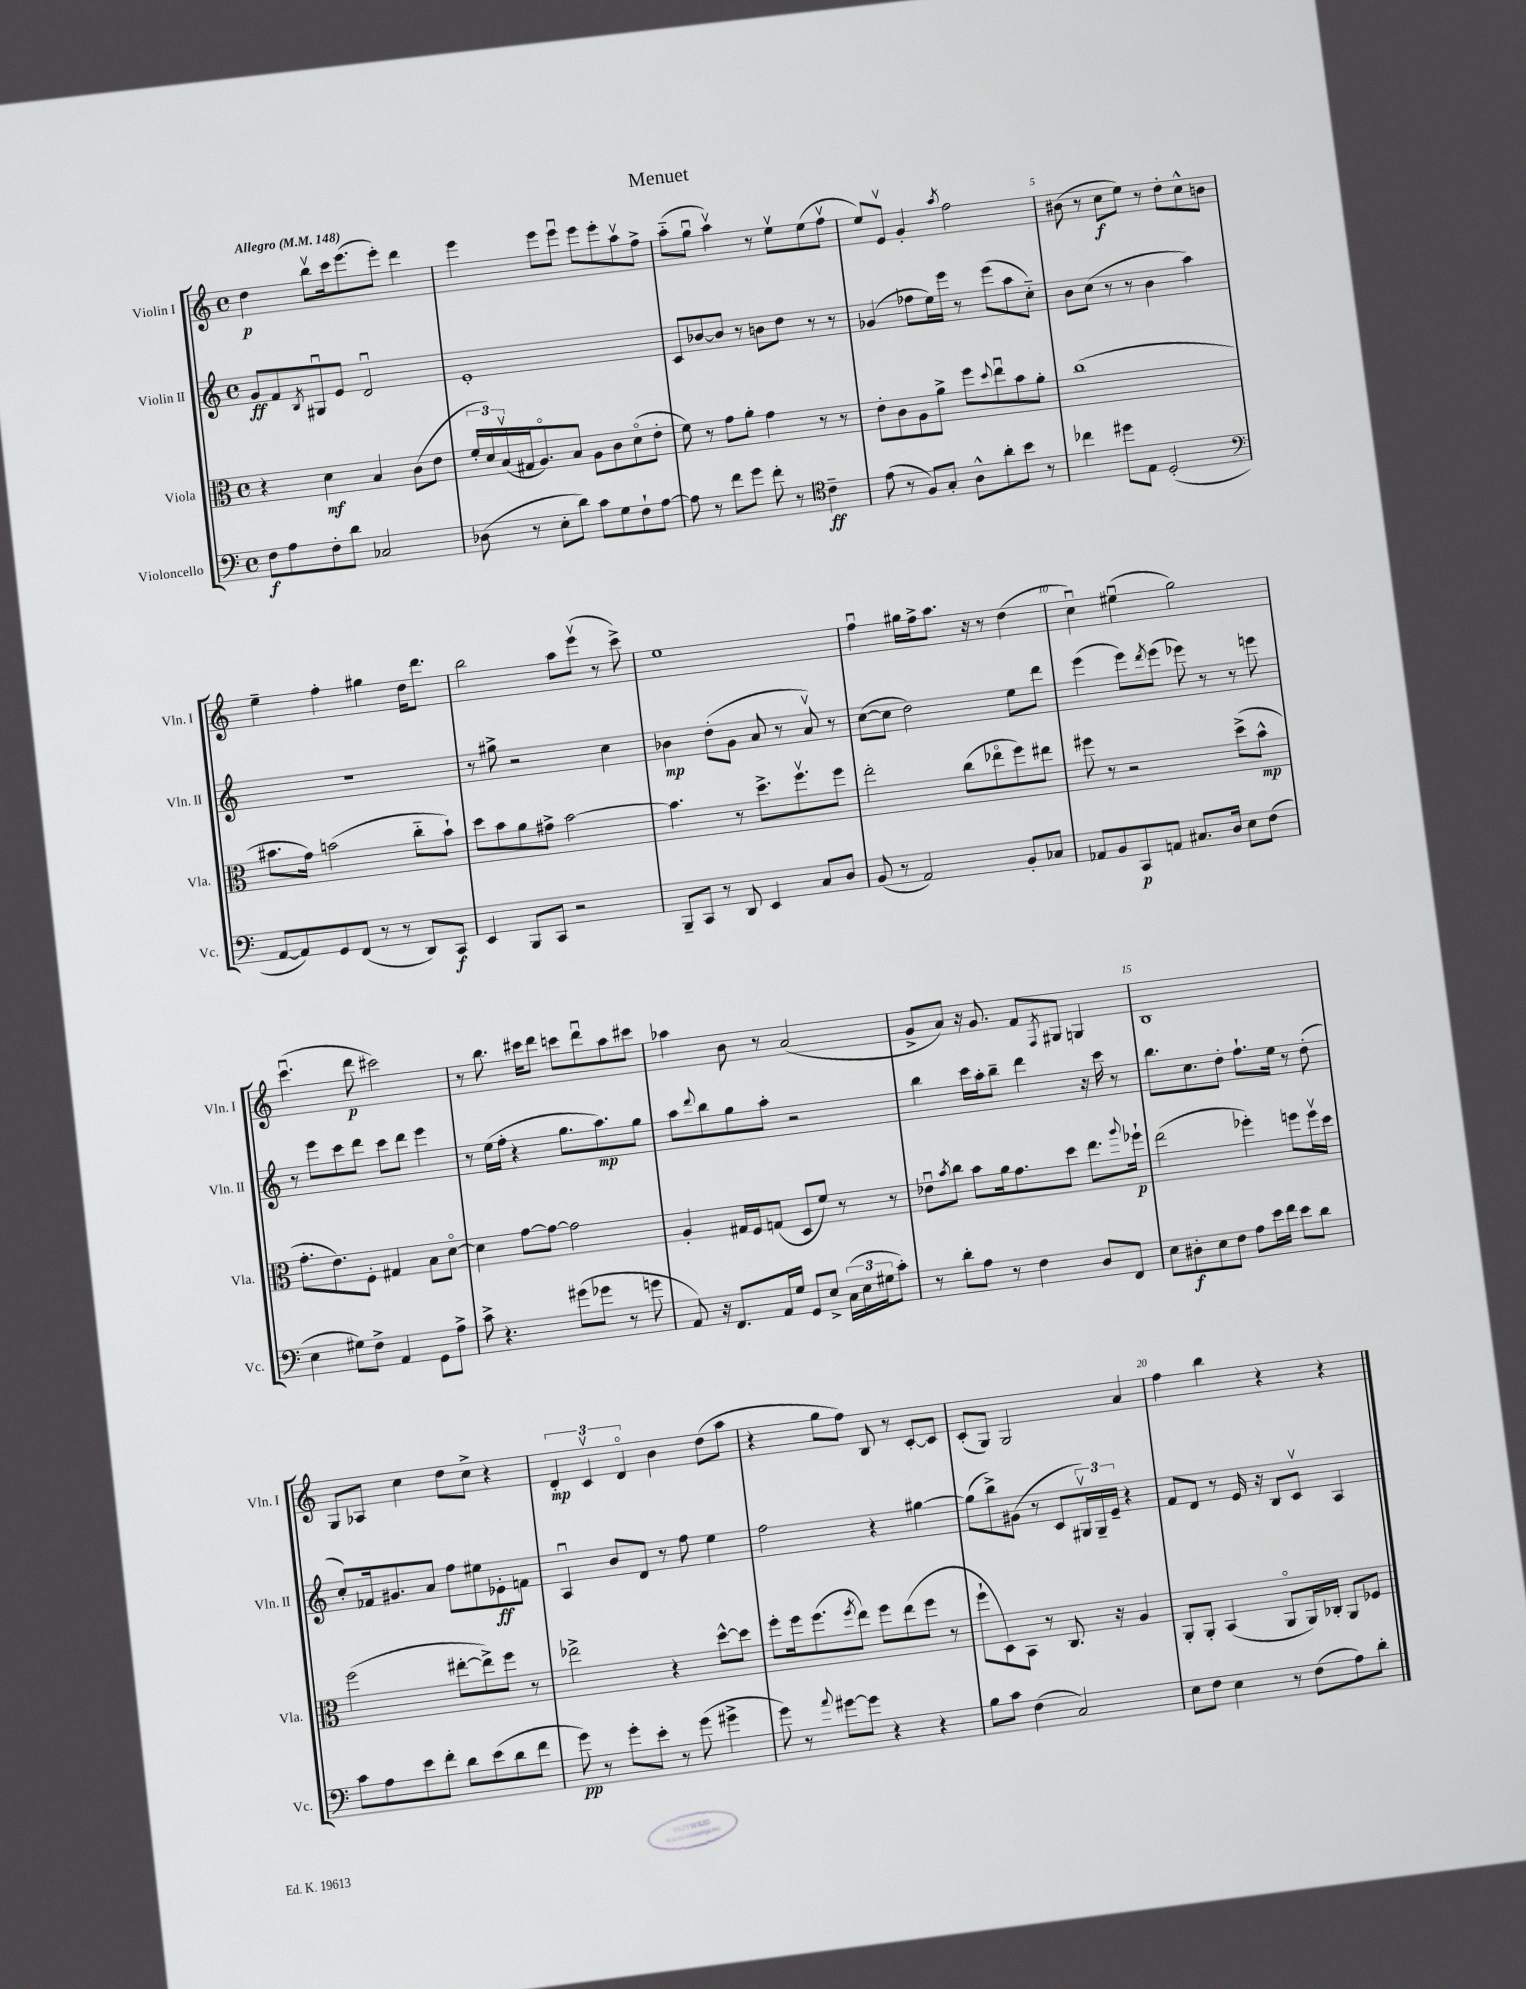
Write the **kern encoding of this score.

**kern	**dynam	**kern	**dynam	**kern	**dynam	**kern	**dynam
*part4	*part4	*part3	*part3	*part2	*part2	*part1	*part1
*staff4	*staff4	*staff3	*staff3	*staff2	*staff2	*staff1	*staff1
*I"Violoncello	*	*I"Viola	*	*I"Violin II	*	*I"Violin I	*
*I'Vc.	*	*I'Vla.	*	*I'Vln. II	*	*I'Vln. I	*
*clefF4	*	*clefC3	*	*clefG2	*	*clefG2	*
*k[]	*	*k[]	*	*k[]	*	*k[]	*
*M4/4	*	*M4/4	*	*M4/4	*	*M4/4	*
*met(c)	*	*met(c)	*	*met(c)	*	*met(c)	*
*MM148	*	*MM148	*	*MM148	*	*MM148	*
=1	=1	=1	=1	=1	=1	=1	=1
!	!	!	!	!	!	!LO:TX:a:B:t=Allegro	!
8F\L	f	4r	.	8g/L	ff	4dd\	p
8A\	.	.	.	8f/	.	.	.
.	.	.	.	8qB/	.	.	.
8F'\	.	4d\	mf	8G#Xu/	.	8bbv\L	.
8d\J	.	.	.	8e/J	.	16ccc\k	.
.	.	.	.	.	.	(8.eee\	.
2C-X/	.	4B/	.	2du/	.	.	.
.	.	.	.	.	.	8eee'\J)	.
.	.	(8c\L	.	.	.	4ddd\	.
.	.	8e\J	.	.	.	.	.
=2	=2	=2	=2	=2	=2	=2	=2
(8D-X\	.	24f'/LL	.	1e'	.	4eee\	.
.	.	24d/)	.	.	.	.	.
.	.	(24Bv/	.	.	.	.	.
8r	.	16G#X/J	.	.	.	.	.
.	.	8.A/)	.	.	.	.	.
8E'\L	.	.	.	.	.	8eee\L	.
8d\J)	.	8B/J	.	.	.	8eeeu\J	.
8c\L	.	8A\L	.	.	.	8eee\L	.
8G\	.	8c\	.	.	.	8eee'\	.
8F`\	.	(8d\	.	.	.	8aav\	.
[8A\J	.	8e'\J	.	.	.	8ff^\J	.
=3	=3	=3	=3	=3	=3	=3	=3
8A\]	.	8f\)	.	8c/L	.	(8aa\L	.
8r	.	8r	.	[8b-X/	.	8ggu\J	.
8f\L	.	8g\L	.	8b-/J]	.	4aav\)	.
8g\J	.	8a'\J	.	8r	.	.	.
8f'\	.	4g\	.	8bn\L	.	8r	.
8r	.	.	.	8dd\J	.	8eev\L	.
*clefC4	*	*	*	*	*	*	*
4c~\	ff	8r	.	8r	.	(8ee\	.
.	.	8r	.	8r	.	8ffv\J	.
=4	=4	=4	=4	=4	=4	=4	=4
(8e\	.	8e'\L	.	(4g-X/	.	8ee/L)	.
8r	.	8c\	.	.	.	8ev/J	.
8F/L)	.	8A\	.	8ff-X\L	.	4g'/	.
8G'/J	.	8a^\J	.	16ee\L)	.	.	.
.	.	.	.	16eee\JJ	.	.	.
.	.	.	.	.	.	8qaa/	.
8A^^\L	.	8ff\L	.	8r	.	2ff\	.
.	.	8qqdd/	.	.	.	.	.
8a'\	.	8eeu\	.	(8eee\L	.	.	.
8b\J	.	8b\	.	8aa\	.	.	.
8r	.	8a'\J	.	8cc\J)	.	.	.
=5	=5	=5	=5	=5	=5	=5	=5
4cc-X\	.	(1cc	.	8b\L	.	(8b#X\	.
.	.	.	.	(8cc\J	.	8r	.
8dd#X\L	.	.	.	8r	.	8cc\L	f
8E\J	.	.	.	8r	.	8ee\J)	.
(2D'/	.	.	.	4b\	.	8r	.
.	.	.	.	.	.	8dd'\L	.
.	.	.	.	4aa\)	.	8cc^^\	.
.	.	.	.	.	.	8bn\J	.
!!LO:LB:g=z
=6	=6	=6	=6	=6	=6	=6	=6
*clefF4	*	*	*	*	*	*	*
[8AA/L	.	8.b#X\L	.	1r	.	4ee~\	.
8AA/])	.	.	.	.	.	.	.
.	.	16g\Jk)	.	.	.	.	.
8GG/	.	(2bn\	.	.	.	4ff'\	.
(8FF/J	.	.	.	.	.	.	.
8r	.	.	.	.	.	4gg#X\	.
8r	.	.	.	.	.	.	.
8DD/L)	.	8cc\L	.	.	.	16dd\KL	.
.	.	.	.	.	.	8.ddd\J	.
8CC/J	f	8b`\J)	.	.	.	.	.
=7	=7	=7	=7	=7	=7	=7	=7
4EE/	.	8dd\L	.	8r	.	2bb\	.
.	.	8b\	.	8gg#X^\	.	.	.
8BBB/L	.	8a\	.	2r	.	.	.
8CC/J	.	8g#X^\J	.	.	.	.	.
2r	.	[2b\	.	.	.	8aa\L	.
.	.	.	.	.	.	(8eeev\J	.
.	.	.	.	4cc\	.	8r	.
.	.	.	.	.	.	8ccc^\)	.
=8	=8	=8	=8	=8	=8	=8	=8
8BBB~/L	.	4.b\]	.	4b-X\	mp	1ee	.
8CC/J	.	.	.	.	.	.	.
8r	.	.	.	(8dd'\L	.	.	.
8DD/	.	8r	.	8g\J	.	.	.
4EE/	.	8.dd^\L	.	8a/	.	.	.
.	.	.	.	8r	.	.	.
.	.	8.ffv\	.	.	.	.	.
8C/L	.	.	.	8av/)	.	.	.
8D/J	.	8ff\J	.	8r	.	.	.
=9	=9	=9	=9	=9	=9	=9	=9
(8BB/	.	2ee'\	.	([8cc\L	.	4ffu\	.
8r	.	.	.	8cc\J]	.	.	.
2AA/)	.	.	.	2dd\)	.	16gg#X\LL	.
.	.	.	.	.	.	16ff^\J	.
.	.	.	.	.	.	8.aa\J	.
.	.	(8cc\L	.	.	.	.	.
.	.	.	.	.	.	16r	.
.	.	8ee-X\	.	.	.	8r	.
8BB'/L	.	8ff\)	.	8ee\L	.	(4dd\	.
8C-X/J	.	8ee#X\J	.	8ddd\J	.	.	.
=10	=10	=10	=10	=10	=10	=10	=10
8AA-X/L	.	8ff#X\	.	(4eee\	.	4ccu\)	.
8BB/	.	8r	.	.	.	.	.
8CC/	p	2r	.	8eee\L)	.	(4ee#Xu\	.
.	.	.	.	8qddd/	.	.	.
8AAn/J	.	.	.	(8eee\J	.	.	.
8.C#X/L	.	.	.	8eee-X\)	.	2gg\)	.
.	.	.	.	8r	.	.	.
16D/Jk	.	.	.	.	.	.	.
8E\L	.	(8dd^\L	.	8r	.	.	.
(8F\J	.	8b^^\J	mp	8eeen\	.	.	.
!!LO:LB:g=z
=11	=11	=11	=11	=11	=11	=11	=11
4E\	.	8.g'\L	.	8r	.	(4.cccu\	.
.	.	.	.	8eee\L	.	.	.
.	.	8.e\)	.	.	.	.	.
8G#X\L)	.	.	.	8ccc\	.	.	.
8F^\J	.	8F'\J	.	8ddd\J	.	8ddd\	p
4AA/	.	4G#X/	.	8ccc\L	.	2ccc#X\)	.
.	.	.	.	8ddd\J	.	.	.
8GG\L	.	8B\L	.	4eee\	.	.	.
8A^\J	.	[8d\J	.	.	.	.	.
=12	=12	=12	=12	=12	=12	=12	=12
8c^\	.	4d\]	.	8r	.	8r	.
4.r	.	.	.	(16ee\LL	.	8.bb\	.
.	.	.	.	16ff'\JJ	.	.	.
.	.	[8g\L	.	4r	.	.	.
.	.	.	.	.	.	16ccc#X\KL	.
.	.	8g\J_	.	.	.	8ddd\J	.
(8g#X\L	.	2g\]	.	8.gg\L	.	8cccn\L	.
8g-X\J	.	.	.	.	.	8dddu\	.
.	.	.	.	8.aa\)	mp	.	.
8r	.	.	.	.	.	8aa\	.
8gn\	.	.	.	8gg\J	.	8ccc#X\J	.
=13	=13	=13	=13	=13	=13	=13	=13
8AA/)	.	4A'/	.	8aa\L	.	4aa-X\	.
.	.	.	.	8qqddd/	.	.	.
16r	.	.	.	8bb\	.	.	.
8.FF/L	.	.	.	.	.	.	.
.	.	16G#X/LL	.	8gg\	.	8b\	.
.	.	16F/J	.	.	.	.	.
16AA/L	.	(8Gn/J	.	8aa'\J	.	8r	.
16G/JJ	.	.	.	.	.	.	.
8GG/L	.	8D/L	.	2r	.	(2a/	.
8E^/J	.	8f/J)	.	.	.	.	.
(24C\LL	.	8r	.	.	.	.	.
24E\	.	.	.	.	.	.	.
24G#X\J	.	.	.	.	.	.	.
8c'\J)	.	8r	.	.	.	.	.
=14	=14	=14	=14	=14	=14	=14	=14
8r	.	8e-Xu\L	.	4bb\	.	8g^/L	.
.	.	8qb/	.	.	.	.	.
8d'\L	.	8cc\J	.	.	.	8a/J)	.
8A\J	.	8b\L	.	16ccc\LL	.	16r	.
.	.	.	.	16aa'\J	.	8.g/	.
8r	.	16a\k	.	8bb~\J	.	.	.
.	.	8.g\	.	.	.	.	.
4F\	.	.	.	4ddd\	.	8f/L	.
.	.	.	.	.	.	8qF/	.
.	.	8dd\J	.	.	.	8G#X/J	.
8D/L	.	8.ee\L	.	16r	.	4Gn/	.
.	.	.	.	16ccc\	.	.	.
8FF/J	.	.	.	8r	.	.	.
.	.	8qqaa/	.	.	.	.	.
.	.	16ff-X`\Jk	p	.	.	.	.
=15	=15	=15	=15	=15	=15	=15	=15
8E\L	.	(2ee\	.	8.bb\L	.	1B	.
8D#X'\	f	.	.	.	.	.	.
.	.	.	.	8.cc\	.	.	.
8E\	.	.	.	.	.	.	.
8F\J	.	.	.	8dd'\J	.	.	.
8A\L	.	4ff-X'\)	.	8.ff`\L	.	.	.
16e\L	.	.	.	.	.	.	.
16f\JJ	.	.	.	16ee\Jk	.	.	.
8e\L	.	8ffn\L	.	8r	.	.	.
8d\J	.	16ffv\L	.	(8dd'\	.	.	.
.	.	16dd\JJ	.	.	.	.	.
!!LO:LB:g=z
=16	=16	=16	=16	=16	=16	=16	=16
8c\L	.	(2ff\	.	8cc'/L)	.	8G/L	.
8A\	.	.	.	16f-X/k	.	8A-X/J	.
.	.	.	.	8.g#X/	.	.	.
8e\	.	.	.	.	.	4cc\	.
8f'\J	.	.	.	8a/J	.	.	.
8d\L	.	[8ee#X'\L	.	8ff\L	.	8dd\L	.
(8e\	.	8ee#^\])	.	8ee#X\	.	8cc^\J	.
8d\	.	8ff\J	.	8e-X'\	ff	4r	.
8f\J	.	8r	.	8fn\J	.	.	.
=17	=17	=17	=17	=17	=17	=17	=17
8g\)	pp	2ee-X^\	.	4Au/	.	6d'/	mp
8r	.	.	.	.	.	.	.
.	.	.	.	.	.	6cv/	.
8g'\L	.	.	.	8b/L	.	.	.
.	.	.	.	.	.	6d/	.
8e'\J	.	.	.	8d/J	.	.	.
8r	.	4r	.	8r	.	4b\	.
(8g\	.	.	.	8ff\	.	.	.
4g#X^\	.	[8dd^^\L	.	4ee\	.	(8dd\L	.
.	.	8dd\J]	.	.	.	8aa\J	.
=18	=18	=18	=18	=18	=18	=18	=18
8g\)	.	8ff'\L	.	2ff\	.	4r	.
8r	.	16ff\k	.	.	.	.	.
.	.	(8.ff\	.	.	.	.	.
8qqa/	.	.	.	.	.	.	.
[8g#X\L	.	.	.	.	.	8gg\L	.
.	.	8qff/	.	.	.	.	.
8g#\J]	.	8ee\J)	.	.	.	8ff\J)	.
4r	.	8ff\L	.	4r	.	8B/	.
.	.	(8ee\	.	.	.	8r	.
4r	.	8ff\J	.	[4gg#X\	.	[8c'/L	.
.	.	8r	.	.	.	8c/J]	.
=19	=19	=19	=19	=19	=19	=19	=19
8B\L	.	8ff`\L	.	(8gg#\L]	.	(8c'/L	.
8c\J	.	8D\)	.	8bb^\)	.	8G/J)	.
(4F\	.	8BB\J	.	(8g#X\J	.	2G/	.
.	.	8r	.	8r	.	.	.
2C/)	.	8.C/	.	8c/L	.	.	.
.	.	.	.	24G#Xv/L)	.	.	.
.	.	.	.	24G#~/	.	.	.
.	.	16r	.	.	.	.	.
.	.	.	.	24e~/JJ	.	.	.
.	.	4A/	.	4r	.	4a/	.
=20	=20	=20	=20	=20	=20	=20	=20
8E\L	.	8AA'/L	.	8f/L	.	4ff\	.
8F\J	.	8AA'/J	.	8d/J	.	.	.
4E\	.	(4BB/	.	8r	.	4bb\	.
.	.	.	.	16e/	.	.	.
.	.	.	.	16r	.	.	.
8r	.	8AA/L	.	8B/L	.	4r	.
(8F\L	.	16AA/L)	.	8cv/J	.	.	.
.	.	16C-X'/JJ	.	.	.	.	.
8A\)	.	8AA/L	.	4A/	.	4r	.
8d'\J	.	8F-X/J	.	.	.	.	.
==	==	==	==	==	==	==	==
*-	*-	*-	*-	*-	*-	*-	*-
